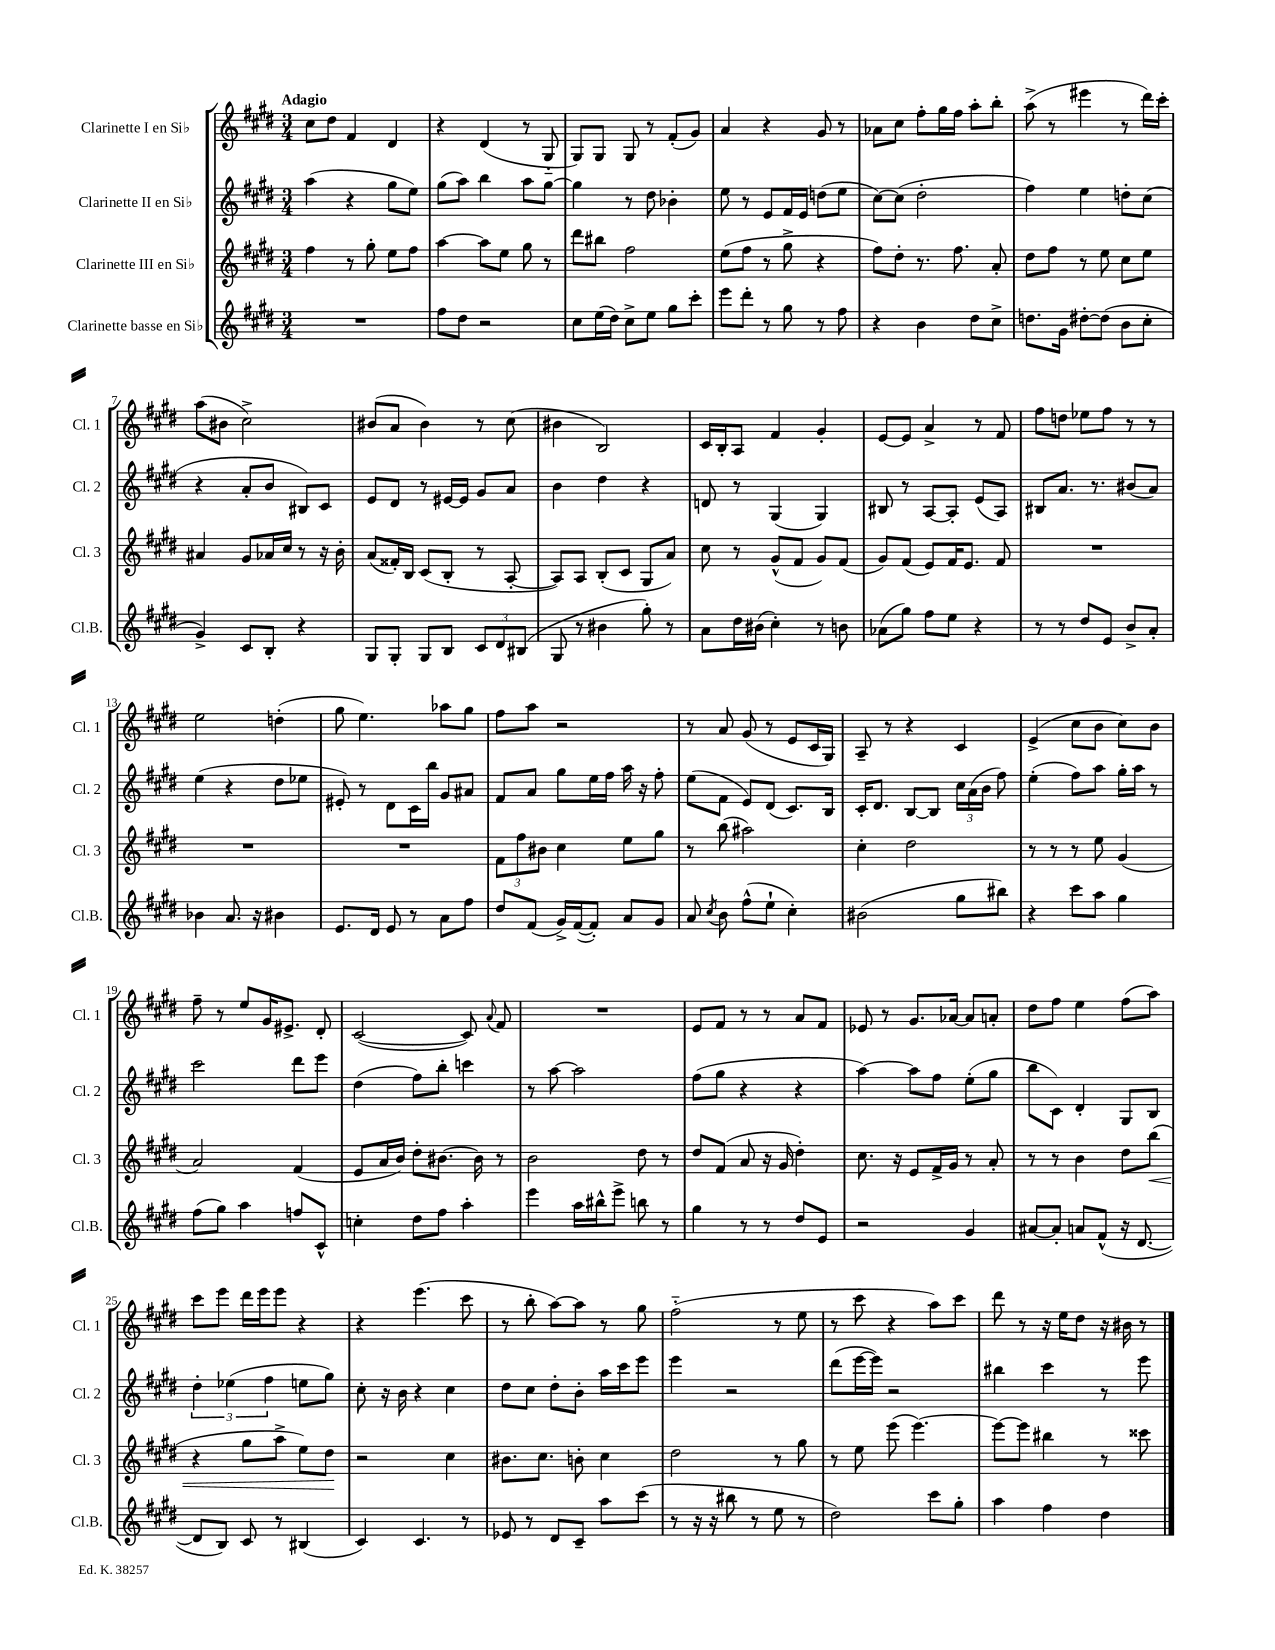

**kern	**kern	**kern	**kern
*staff4	*staff3	*staff2	*staff1
*clefG2	*clefG2	*clefG2	*clefG2
*k[f#c#g#d#]	*k[f#c#g#d#]	*k[f#c#g#d#]	*k[f#c#g#d#]
*M3/4	*M3/4	*M3/4	*M3/4
2.r	4ff#	(4aa	8cc#
.	.	.	8dd#
.	8r	4r	4f#
.	8gg#'	.	.
.	8ee	8gg#	4d#
.	8ff#	8ee)	.
=	=	=	=
8ff#	[4aa	(8gg#	4r
8dd#	.	8aa)	.
2r	8aa]	4bb	(4d#
.	8ee	.	.
.	8gg#	8aa	8r
.	8r	[8gg#	8G#'~
=	=	=	=
8cc#	8ddd#	4gg#]	8G#)
(16ee	8bb#	.	8G#
16dd#)	.	.	.
8cc#^	2ff#	8r	8G#
8ee	.	8dd#	8r
8gg#	.	4b-'	(8f#'
8ccc#'	.	.	8g#)
=	=	=	=
8eee	(8ee	8ee	4a
8ddd#'	8ff#	8r	.
8r	8r	8e	4r
8gg#	8gg#^	16f#	.
.	.	16e	.
8r	4r	(8dd	8g#
8ff#	.	8ee	8r
=	=	=	=
4r	8ff#)	[8cc#)	8a-
.	8dd#'	(8cc#]	8cc#
4b	8.r	2dd#'	8ff#'
.	.	.	16gg#
.	8.ff#	.	16ff#
8dd#	.	.	8aa'
8cc#^	8a'	.	8bb'
=	=	=	=
8.dd	8dd#	4ff#)	(8aa^
.	8ff#	.	8r
16g#	.	.	.
[8dd#'	8r	4ee	4eee#
(8dd#]	8ee	.	.
8b	8cc#	8dd'	8r
8cc#'	8ee	(8cc#	16ddd#)
.	.	.	16ccc#'
=	=	=	=
4g#^)	4a#	4r	(8aa
.	.	.	8b#
8c#	8g#	8a'	2cc#^)
8B'	16a-	8b	.
.	16cc#	.	.
4r	8r	8B#)	.
.	16r	8c#	.
.	16b'	.	.
=	=	=	=
8G#	(8a	8e	(8b#
8G#'	16f##')	8d#	8a
.	16B	.	.
8G#	(8c#	8r	4b#)
8B	8B'	[16e#	.
.	.	16e#]	.
12c#	8r	8g#	8r
12d#	.	.	.
.	[8A'	8a	(8cc#
(12B#	.	.	.
=	=	=	=
8G#	8A])	4b	4b#
8r	8A	.	.
4b#	(8B'	4dd#	2B)
.	8c#	.	.
8gg#')	8G#	4r	.
8r	8a)	.	.
=	=	=	=
8a	8cc#	8d	16c#
.	.	.	16B'
16dd#	8r	8r	8A
(16b#	.	.	.
4cc#')	(8g#^^	(4G#	4f#
.	8f#	.	.
8r	8g#)	4G#)	4g#'
8b	(8f#	.	.
=	=	=	=
(8a-	8g#)	8B#	[8e
8gg#)	(8f#	8r	8e]
8ff#	8e)	[8A	4a^
8ee	16f#	8A']	.
.	8.e	.	.
4r	.	(8e	8r
.	8f#	8A)	8f#
=	=	=	=
8r	2.r	8B#	8ff#
8r	.	8.a	8dd
8dd#	.	.	8ee-
.	.	8.r	.
8e	.	.	8ff#
8b^	.	(8b#	8r
8a'	.	8a)	8r
=	=	=	=
4b-	2.r	(4ee	2ee
8.a	.	4r	.
16r	.	.	.
4b#	.	8dd#	(4dd'
.	.	8ee-	.
=	=	=	=
8.e	2.r	8e#')	8gg#
.	.	8r	4.ee)
16d#	.	.	.
8e	.	8d#	.
8r	.	16c#	.
.	.	16bb	.
8a	.	8g#	8aa-
8ff#	.	8a#	8gg#
=	=	=	=
8dd#	12f#	8f#	8ff#
.	12ff#	.	.
(8f#	.	8a	8aa
.	12b#	.	.
16g#^)	4cc#	8gg#	2r
([16f#	.	.	.
8f#'])	.	16ee	.
.	.	16ff#	.
8a	8ee	16aa	.
.	.	16r	.
8g#	8gg#	8ff#'	.
=	=	=	=
8a	8r	(8ee	8r
8qcc#	.	.	.
8b	(8bb	8f#	8a
(8ff#^^	2aa#)	8e)	(8g#
8ee`	.	(8d#	8r
4cc#')	.	8.c#)	8e
.	.	.	16c#
.	.	16B	16G#)
=	=	=	=
(2b#	4cc#'	16c#'	8A~
.	.	8.d#	.
.	.	.	8r
.	2dd#	[8B	4r
.	.	8B]	.
8gg#	.	24cc#	4c#
.	.	(24a	.
.	.	24b	.
8bb#)	.	8ff#)	.
=	=	=	=
4r	8r	(4ee'	(4e^
.	8r	.	.
8ccc#	8r	8ff#)	8cc#
8aa	8ee	8aa	8b
4gg#	(4g#	16gg#'	8cc#)
.	.	16aa	.
.	.	8r	8b
=	=	=	=
(8ff#	2a)	2ccc#	8ff#~
8gg#)	.	.	8r
4aa	.	.	8ee
.	.	.	16g#
.	.	.	8.e#^
8ff	(4f#	8ddd#	.
8c#^^	.	8eee	8d#'
=	=	=	=
4cc'	8e	(4dd#	([2c#
.	16a	.	.
.	16b)	.	.
8dd#	8dd#'	8ff#)	.
8ff#	[8.b#	8bb'	.
4aa'	.	4ccc	8c#])
.	16b#]	.	.
.	.	.	8qqa
.	8r	.	8f#
=	=	=	=
4eee	2b	8r	2.r
.	.	[8aa	.
16aa	.	2aa]	.
16bb#^^	.	.	.
8eee^	.	.	.
8bb	8dd#	.	.
8r	8r	.	.
=	=	=	=
4gg#	8dd#	(8ff#	8e
.	(8f#	8gg#	8f#
8r	8a	4r	8r
8r	16r	.	8r
.	16g#	.	.
8dd#	4dd#')	4r	8a
8e	.	.	8f#
=	=	=	=
2r	8.cc#	[4aa)	8e-
.	.	.	8r
.	16r	.	.
.	8e	8aa]	8.g#
.	16f#^	8ff#	.
.	16g#	.	[16a-
4g#	8r	(8ee'	8a-]
.	8a'	8gg#	8a'
=	=	=	=
[8a#	8r	8bb	8dd#
8a#']	8r	8c#)	8ff#
8a	4b	4d#'	4ee
(8f#^^	.	.	.
16r	8dd#	8G#	(8ff#
[8.d#	.	.	.
.	(8bb	8B	8aa)
=	=	=	=
8d#]	4r	6dd#'	8ccc#
8B)	.	.	8eee
.	.	(6ee-	.
8c#	8gg#	.	16ddd#
.	.	.	16eee
.	.	6ff#	.
8r	8aa^	.	8eee
(4B#	8ee)	8ee	4r
.	8dd#	8gg#)	.
=	=	=	=
4c#)	2r	8cc#'	4r
.	.	16r	.
.	.	16b	.
4.c#	.	4r	(4.eee
.	4cc#	4cc#	.
8r	.	.	8ccc#
=	=	=	=
8e-	8.b#	8dd#	8r
8r	.	8cc#	8bb'
.	8.cc#	.	.
8d#	.	8dd#'	[8aa)
8c#~	8b'	8b'	8aa]
8aa	4cc#	16aa	8r
.	.	16ccc#	.
(8ccc#	.	8eee	8gg#
=	=	=	=
8r	2dd#	4eee	(2ff#'~
16r	.	.	.
16r	.	.	.
8bb#	.	2r	.
8r	.	.	.
8ee	8r	.	8r
8r	8gg#	.	8ee
=	=	=	=
2dd#)	8r	(8ddd#	8r
.	8ee	[16eee	8ccc#
.	.	16eee])	.
.	(8eee	2r	4r
.	[4.eee)	.	.
8ccc#	.	.	8aa)
8gg#'	.	.	8ccc#
=	=	=	=
4aa	8eee_	4bb#	8ddd#
.	8eee]	.	8r
4ff#	4bb#	4ccc#	16r
.	.	.	16ee
.	.	.	8dd#
4dd#	8r	8r	16r
.	.	.	16b#
.	8ccc##	8eee	8r
==	==	==	==
*-	*-	*-	*-
